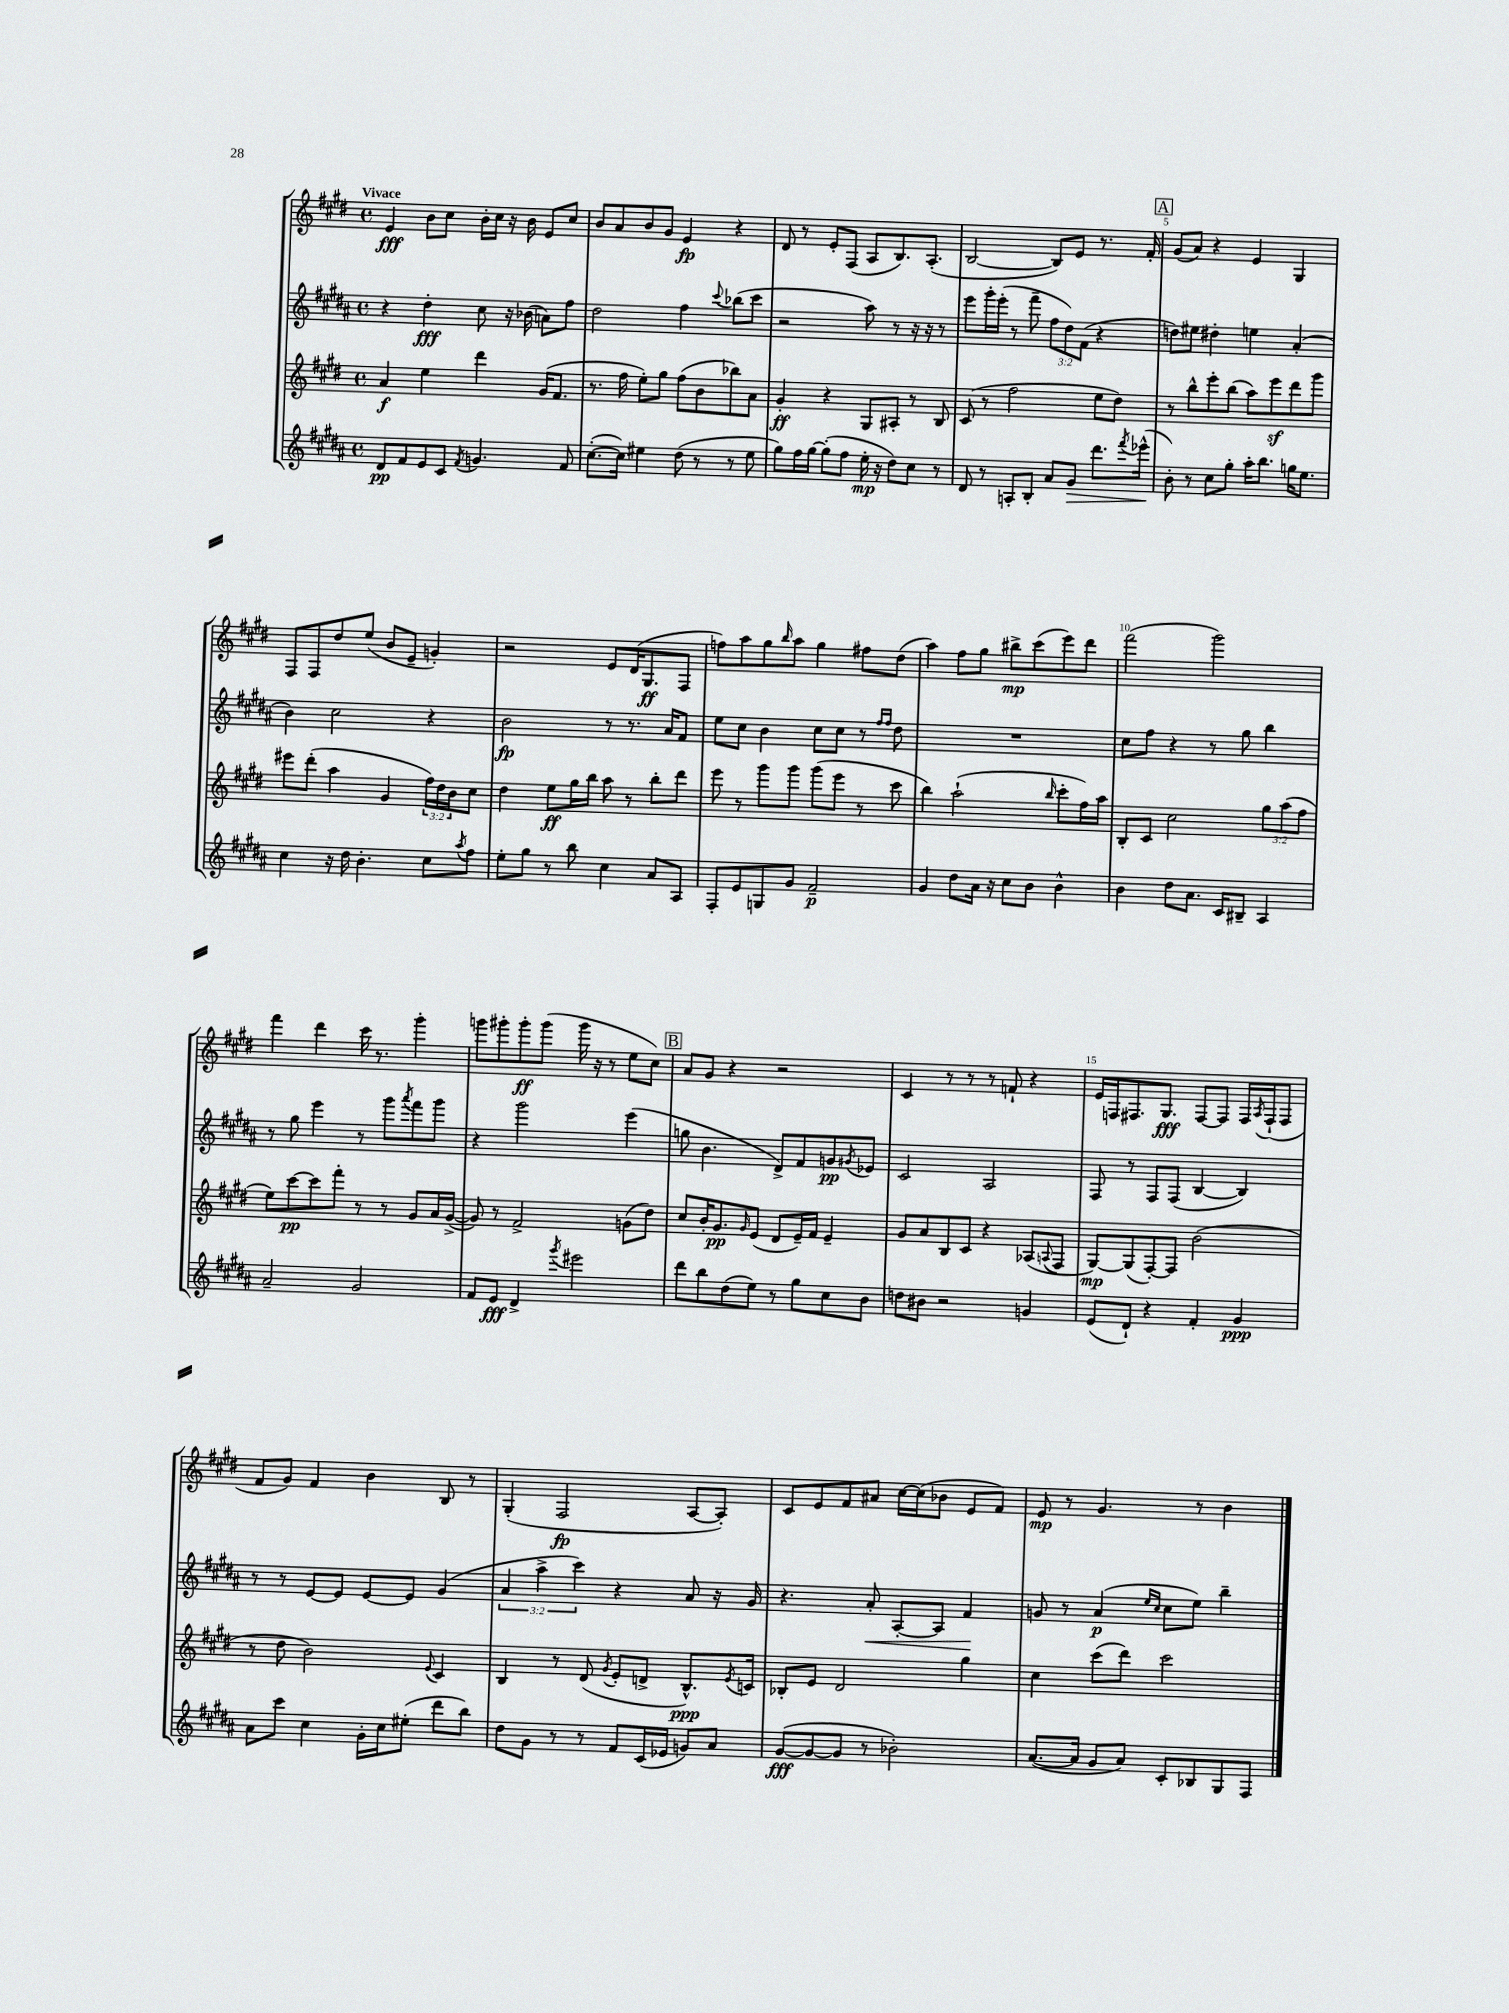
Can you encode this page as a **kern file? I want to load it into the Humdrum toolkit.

**kern	**kern	**kern	**kern
*staff4	*staff3	*staff2	*staff1
*clefG2	*clefG2	*clefG2	*clefG2
*k[f#c#g#d#a#]	*k[f#c#g#d#]	*k[f#c#g#d#a#]	*k[f#c#g#d#]
*M4/4	*M4/4	*M4/4	*M4/4
*met(c)	*met(c)	*met(c)	*met(c)
8d#/L	4a/	4r	4e/
8f#/	.	.	.
8e/	4ee\	4dd#'\	8b\L
8c#/J	.	.	8cc#\J
8qf#/	.	.	.
4.g/	4ddd#\	8cc#\	16b'\LL
.	.	.	16cc#\JJ
.	.	16r	16r
.	.	(16b-\	16b\
.	(16g#/LK	8a\L)	8e/L
.	8.f#/J	.	.
8f#/	.	8ff#\J	8cc#/J
=	=	=	=
([8.cc#'\L	8.r	2dd#\	8b/L
.	.	.	8a/
16cc#\]Jk)	16ff#\	.	.
4ee#\	8ee'\L)	.	8b/
.	8gg#\J	.	8g#/J
(8dd#\	(8ff#\L	4ff#\	4e/
8r	8b\	.	.
.	.	8qqccc#/	.
8r	8bb-\)	(8bb-\L	4r
8ee#\	8a\J	8ccc#\J	.
=	=	=	=
8gg#\L)	4g#'/	2r	8d#/
16ff#\L	.	.	8r
[16gg#\JJ	.	.	.
(8gg#'\]L	4r	.	8e'/L
8ff#\J	.	.	(8F#/J
16ee'\	8G#/L	8aa#\)	8A/L
16r	.	.	.
8dd#\L)	8A#'/J	8r	8.B/)
8cc#\J	8r	16r	.
.	.	16r	(8.A'/J
8r	8B/	8r	.
=	=	=	=
8d#/	(8c#/	8eee\L	[2B/
8r	8r	16ggg#'\L	.
.	.	(16eee'\JJ	.
8A'/L	2ff#\	8r	.
8B'/J	.	8fff#~\	.
8a#/L	.	12ff#\L	8B/]L)
.	.	12dd#\)	.
8g#/J	.	.	8e/J
.	.	(12f#\J	.
8.ddd#\L	8ee\L	4r	8.r
.	8dd#\J)	.	.
8qfff#/	.	.	.
(16eee-^^\Jk	.	.	16f#'/
=	=	=	=
8b'\)	8r	8dd\L)	(8g#/L
8r	8bb^^\L	8ee#\J	8a/J)
8cc#\L	8eee'\	4dd#'\	4r
8gg#'\J	(8bb\J	.	.
16aa#'\LK	8aa\L)	4ee\	4e/
8.bb\J	.	.	.
.	8eee\	.	.
16gg\LK	8ddd#\	(4a#'/	4G#/
8.ee\J	.	.	.
.	8ggg#\J	.	.
=	=	=	=
4cc#\	8eee#\L	4b\)	8F#/L
.	(8ddd#'\J	.	8F#/
16r	4aa\	2cc#\	8dd#/
16dd#\	.	.	.
4.b'\	.	.	(8ee/J
.	4g#/	.	8b/L
.	.	.	8e~/J
8cc#\L	24ff#\LL)	4r	4g'/)
.	24dd#\	.	.
.	24b\J	.	.
8qaa#/	.	.	.
8ff#\J	8cc#\J	.	.
=	=	=	=
8ee'\L	4dd#\	2b\	2r
8gg#\J	.	.	.
8r	8ee\L	.	.
8bb\	16gg#\L	.	.
.	16bb\JJ	.	.
4cc#\	8aa\	8r	8e/L
.	8r	8.r	(16d#/K
.	.	.	8.G#/
8a#/L	8bb'\L	.	.
.	.	16a#/LK	.
8A#/J	8ddd#\J	8f#/J	8F#/J
=	=	=	=
8F#'/L	8eee\	8ee\L	8ff\L)
8e/	8r	8cc#\J	8aa\
8G/	8ggg#\L	4b\	8gg#\
.	.	.	16qqbb/
8g#/J	8ggg#\J	.	8aa\J
2f#~/	(8ggg#\L	8cc#\L	4gg#\
.	8eee\J	8cc#\J	.
.	8r	8r	8ff#\L
.	.	16qqff#/LL	.
.	.	16qqff#/JJ	.
.	8ccc#\	8dd#\	(8dd#\J
=	=	=	=
4g#/	4bb\)	1r	4aa\)
8dd#\L	(2aa`\	.	8ff#\L
16a#\Jk	.	.	8gg#\J
16r	.	.	.
8cc#\L	.	.	8bb#^\L
8b\J	.	.	(8ccc#\
.	16qqbb/	.	.
4b^^\	8ccc#'\L	.	8eee\)
.	16ff#\L)	.	8ddd#\J
.	16aa\JJ	.	.
=	=	=	=
4b\	8B'/L	8cc#\L	(2fff#\
.	8c#/J	8ff#\J	.
8dd#\L	2cc#\	4r	.
8.a#\J	.	.	.
.	.	8r	2ggg#\)
16c#/LK	.	.	.
8B#~/J	.	8gg#\	.
4A#/	12gg#\L	4bb\	.
.	(12aa\	.	.
.	12ff#\J	.	.
=	=	=	=
2a#~/	8ee\L)	8r	4fff#\
.	[8ccc#\	8gg#\	.
.	8ccc#\]	4eee\	4ddd#\
.	8fff#'\J	.	.
2g#/	8r	8r	16ccc#\
.	.	.	8.r
.	8r	8ggg#\L	.
.	.	8qaaa#/	.
.	8g#/L	8fff#\	4ggg#'\
.	16a/L	8ggg#\J	.
.	([16g#^/JJ	.	.
=	=	=	=
8f#/L	8g#/])	4r	8ggg\L
8e/J	8r	.	8ggg#'\
4d#^/	2f#^/	2ggg#\	8ggg#'\
.	.	.	(8ggg#\J
8qggg#/	.	.	.
2eee#\	.	.	16ggg#\
.	.	.	16r
.	.	.	8r
.	(8g\L	(4eee\	8ee\L
.	8dd#\J)	.	8cc#\J)
=	=	=	=
8ddd#\L	8cc#/L	8gg\	8a/L
8bb\	16b'/K	4.b\	8g#/J
.	8.g#/	.	.
(8dd#\	.	.	4r
.	16qqg#/	.	.
8ee\J)	(8e/J	.	.
8r	8d#/L	8d#^/L)	2r
8gg#\L	16e~/L)	8f#/	.
.	16f#/JJ	.	.
8cc#\	4e~/	8g/	.
.	.	8qg#/	.
8b\J	.	8e-/J	.
=	=	=	=
8dd\L	8g#/L	2c#/	4c#/
8b#\J	8a/	.	.
2r	8B/	.	8r
.	8c#/J	.	8r
.	4r	2A#/	8r
.	.	.	8f`/
4g/	(8A-/L	.	4r
.	8qqA/	.	.
.	8F#/J	.	.
=	=	=	=
(8e/L	[8G#/L)	8F#/	16e/LL
.	.	.	16F/J
8d#`/J)	(8G#/]	8r	8.F#/
4r	[8F#'/)	8F#/L	.
.	.	.	8.G#/J
.	8F#/]J	(8F#/J	.
4f#'/	(2b\	[4B/	[8F#/L
.	.	.	8F#/]J
4g#/	.	4B/])	16F#/LL
.	.	.	8qA/
.	.	.	(16F#`/J
.	.	.	8F#/J
=	=	=	=
8a#\L	8r	8r	8f#/L
8ccc#\J	8dd#\	8r	8g#/J)
4cc#\	2b\)	[8e/L	4f#/
.	.	8e/]J	.
16g#'\LL	.	[8e/L	4b\
16cc#\J	.	.	.
(8ee#'\J	.	8e/]J	.
.	8qqe/	.	.
8ddd#\L	4c#/	(4g#/	8B/
8bb\J)	.	.	8r
=	=	=	=
8dd#\L	4B/	6a#/	(4G#'/
8g#\J	.	.	.
.	.	6aa#^\	.
8r	8r	.	2F#/
.	.	6ccc#\)	.
8r	(8d#/	.	.
.	8qg#/	.	.
8f#/L	8e'/L	4r	.
(16c#/L	8d^/J	.	.
16e-/JJ	.	.	.
8g/L)	8.B^^/L)	8a#/	[8A/L
8a#/J	.	16r	8A'/]J)
.	8qe/	.	.
.	16c/Jk	16g#/	.
=	=	=	=
([8g#/L	8B-'/L	4.r	8c#/L
8g#/_	8e/J	.	8e/
8g#/]J	2d#/	.	8f#/
8r	.	8a#'/	8a#/J
2b-'\)	.	[8A#'/L	[16cc#\LL
.	.	.	(16cc#\]J
.	.	8A#/]J	8b-\J
.	4gg#\	4f#/	8e/L
.	.	.	8f#/J)
=	=	=	=
([8.a#/L	4cc#\	8g/	8e/
.	.	8r	8r
16a#/]Jk	.	.	.
8g#/L	(8ccc#\L	(4a#/	4.g#/
8a#/J)	8ddd#\J)	.	.
.	.	16qqee/LL	.
.	.	16qqcc#/JJ	.
8c#'/L	2ccc#\	8cc#\L	.
8B-/	.	8ee\J)	8r
8G#/	.	4bb~\	4b\
8F#/J	.	.	.
==	==	==	==
*-	*-	*-	*-
